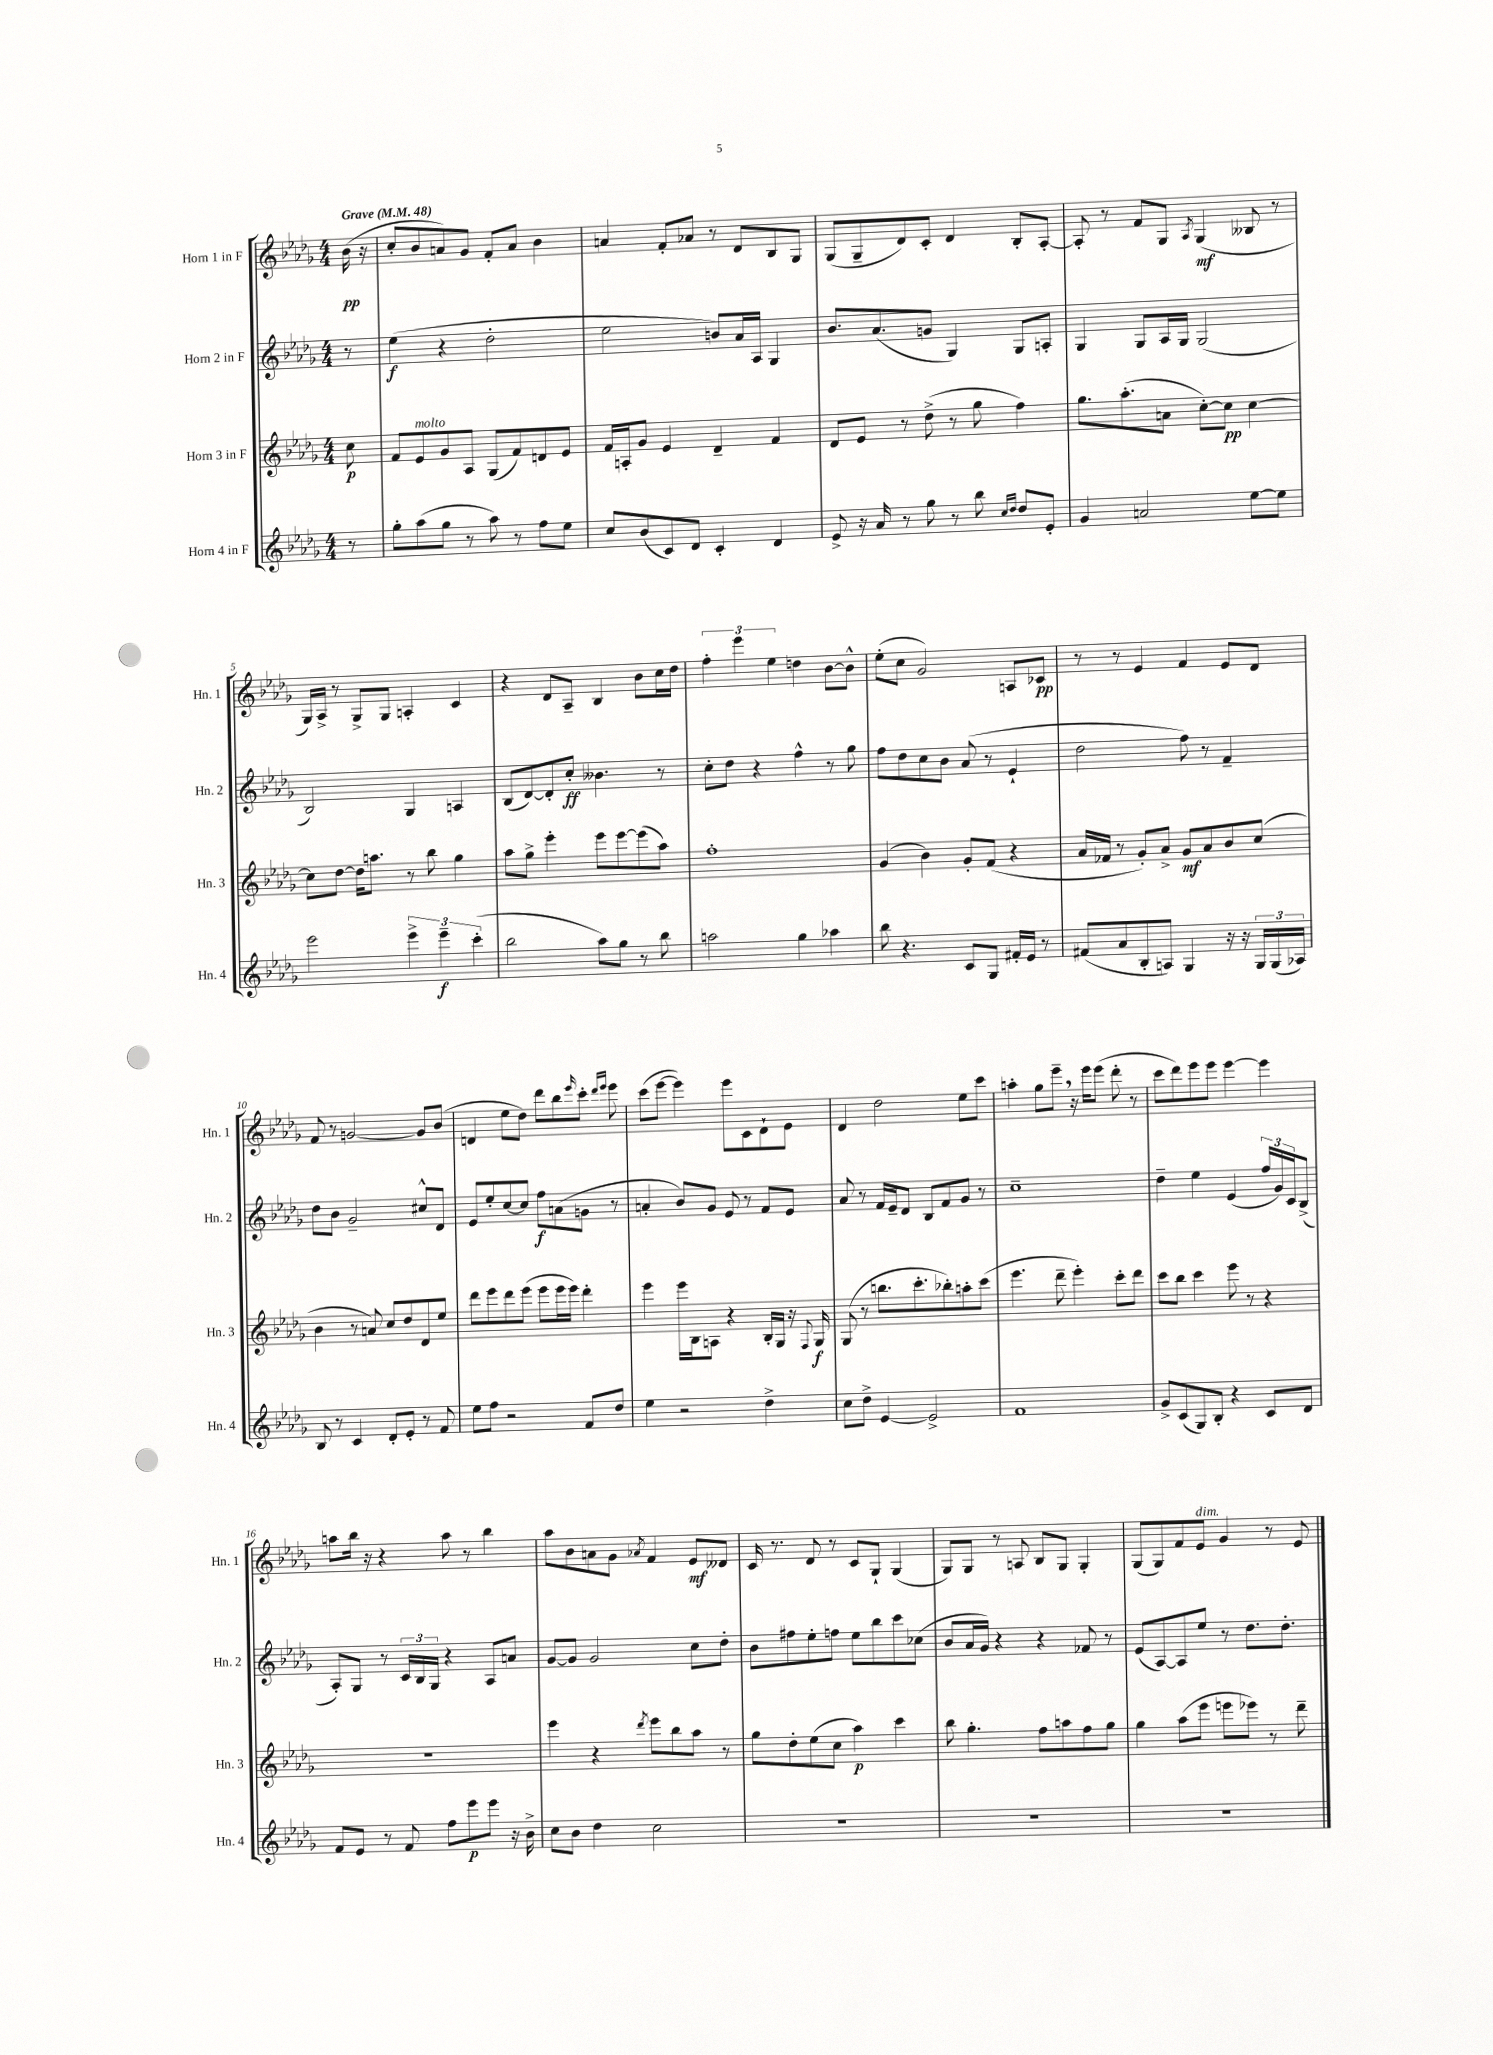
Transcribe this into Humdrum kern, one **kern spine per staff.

**kern	**kern	**kern	**kern
*staff4	*staff3	*staff2	*staff1
*clefG2	*clefG2	*clefG2	*clefG2
*k[b-e-a-d-g-]	*k[b-e-a-d-g-]	*k[b-e-a-d-g-]	*k[b-e-a-d-g-]
*M4/4	*M4/4	*M4/4	*M4/4
*MM48	*MM48	*MM48	*MM48
8r	8cc\	8r	(16b-\
.	.	.	16r
=	=	=	=
8gg-'\L	8f/L	(4ee-\	8cc'/L
(8aa-\	8e-/	.	8b-/
8gg-\J	8g-/	4r	8a/)
8r	8A-/J	.	8g-/J
8aa-\)	(8G-/L	2dd-'\	8f'/L
8r	8f/)	.	8a/J
8ff\L	8d/	.	4b-\
8ee-\J	8e-/J	.	.
=	=	=	=
8cc/L	16f/LL	2ee-\	4a/
.	16A'/J	.	.
(8b-/	8g-/J	.	.
8c/)	4e-/	.	8f'/L
8d-/J	.	.	8a-/J
4c'/	4d-~/	8b/L)	8r
.	.	16a-/L	8d-/L
.	.	16A-/JJ	.
4d-/	4f/	4G-/	8B-/
.	.	.	8G-/J
=	=	=	=
8e-^/	8d-/L	8.b-/L	(8G-/L
16r	8e-/J	.	8G-~/
16a-/	.	(8.a-/	.
8r	8r	.	8d-/)
8gg-\	(8dd-^\	8g/J	8c'/J
8r	8r	4G-/)	4d-/
8bb-\	8gg-\	.	.
16qqcc/LL	.	.	.
16qqdd-/JJ	.	.	.
8dd-/L	4ff\)	8G-/L	8B-'/L
8e-'/J	.	8A'/J	[8A-'/J
=	=	=	=
4g-/	8.gg-\L	4G-/	8A-'/]
.	.	.	8r
.	(8.aa-'\	.	.
2a/	.	8G-/L	8f/L
.	8a\J	16A-/L	8G-/J
.	.	16G-/JJ	.
.	.	.	8qA-/
.	[8cc'\L)	(2G-/	(4G-/
.	8cc\]J	.	.
[8ee-\L	[4cc\	.	8B--/
8ee-\]J	.	.	8r
=	=	=	=
2eee-\	8cc\]L	2B-/)	16G-/LL)
.	.	.	16A-^/JJ
.	[8dd-\J	.	8r
.	16dd-\]LK	.	8G-^/L
.	8.aa\J	.	.
.	.	.	8G-/J
6eee-^\	8r	4G-/	4A'/
.	8bb-\	.	.
6eee-~\	.	.	.
.	4gg-\	4A/	4c/
(6ccc'\	.	.	.
=	=	=	=
2bb-\	8aa-\L	(8B-/L	4r
.	8gg-^\J	[8d-/)	.
.	4eee-'\	8d-'/]	8d-/L
.	.	8cc'/J	8A-~/J
8aa-\L)	8eee-\L	4.b--\	4B-/
8gg-\J	[8eee-\	.	.
8r	(8eee-\]	.	8b-\L
8bb-\	8aa-\J)	8r	16cc\L
.	.	.	16dd-\JJ
=	=	=	=
2aa\	1ff'	8cc'\L	6ff'\
.	.	8dd-\J	.
.	.	.	6eee-\
.	.	4r	.
.	.	.	6ee-\
4gg-\	.	4ff^^\	4dd\
4aa-\	.	8r	[8b-\L
.	.	8gg-\	8b-^^\]J
=	=	=	=
8bb-\	(4g-/	8ff\L	(8ee-'\L
4.r	.	8dd-\	8cc\J
.	4b-\)	8cc\	2g-/)
.	.	8b-\J	.
8c/L	8g-'/L	(8a-/	.
8G-/J	(8f/J	8r	.
16f#'/LL	4r	4e-`/	8A/L
16e-/JJ	.	.	.
8r	.	.	8c-/J
=	=	=	=
(8f#/L	16a-/LL	2dd-\	8r
.	16f-/JJ	.	.
8a-/	8r	.	8r
8B-'/	8g-'/L)	.	4e-/
8A/J)	8a-^/J	.	.
4G-/	8g-/L	8ff\)	4f/
.	8a-/	8r	.
16r	8b-/	4f~/	8e-/L
16r	.	.	.
24G-/LL	(8cc/J	.	8d-/J
(24G-/	.	.	.
24A-/JJ)	.	.	.
=	=	=	=
8B-/	4b-\	8dd-\L	8f/
8r	.	8b-\J	8r
4c/	8r	2g-~/	[2g/
.	8a/)	.	.
8d-'/L	8cc/L	.	.
8e-'/J	8dd-/	.	.
8r	8d-/	8cc#^^/L	8g/]L
8f/	8ee-/J	8d-/J	(8b-/J
=	=	=	=
8ee-\L	8ddd-\L	8e-/L	4d/
8ff\J	8eee-\	8ee-'/	.
2r	8ddd-\	[8cc/	8ee-\L
.	(8eee-\J	8cc/]J	8dd-\J)
.	8eee-\L	8ff\L	8ddd-\L
.	16eee-\L	(8a\	8bb-\
.	16eee-\JJ)	.	.
.	.	.	16qqeee-/
8f/L	4ddd-'\	8g\J	8ccc'\J
.	.	.	16qqddd-/LL
.	.	.	16qqeee-/JJ
8dd-/J	.	8r	8eee-\
=	=	=	=
4ee-\	4eee-\	4a'/	(8ccc\L
.	.	.	[8eee-\J
2r	16eee-\LL	8b-/L)	4eee-\])
.	16B-\J	.	.
.	8A\J	8g-/J	.
.	4r	8e-/	8eee-\L
.	.	8r	8c\
4dd-^\	16B-'/LL	8f/L	8d-`\
.	16G-/JJ	.	.
.	16r	8e-/J	8e-\J
.	8qqF/	.	.
.	16G-/	.	.
=	=	=	=
8cc\L	(8G-/	8a-/	4d-/
8dd-^\J	8r	8r	.
[4e-/	8.bb\L	16f/LL	2dd-\
.	.	16e-~/J	.
.	.	8d-/J	.
.	8.ccc'\	.	.
2e-^/]	.	8B-/L	.
.	8bb-'\)	8f/	.
.	8aa'\	8g-/J	8ee-\L
.	(8ccc\J	8r	8ccc\J
=	=	=	=
1f	4.eee-\	1cc~	4aa'\
.	.	.	8gg-\L
.	8ddd-~\	.	8eee-~\J
.	4eee-'\)	.	16r
.	.	.	16eee-\LK
.	.	.	(8eee-\J
.	8ccc'\L	.	8ddd-'\
.	8ddd-\J	.	8r
=	=	=	=
8g-^/L	8ccc\L	4dd-~\	8ccc\L
(8c/	8bb-\J	.	8ddd-\)
8G-/)	4ccc\	4ee-\	8eee-\
8B-'/J	.	.	8eee-\J
4r	8eee-\	(4e-/	[4eee-\
.	8r	.	.
8c/L	4r	24ff/LL	4eee-\]
.	.	24g-/)	.
.	.	24c/J	.
8d-/J	.	(8B-^/J	.
=	=	=	=
8f/L	1r	8A-'/L)	8aa\L
8e-/J	.	8G-/J	16bb-\Jk
.	.	.	16r
8r	.	8r	4r
8f/	.	24c/LL	.
.	.	24B-/	.
.	.	24G-/JJ	.
8ff\L	.	4r	8aa\
8eee-\	.	.	8r
8eee-\J	.	8A-/L	4bb-\
16r	.	8a/J	.
16b-^\	.	.	.
=	=	=	=
8cc\L	4eee-\	[8g-/L	8aa-\L
8b-\J	.	8g-/]J	8b-\
4dd-\	4r	2g-/	8a\
.	.	.	8g-\J
.	8qddd-/	.	8qa-/
2cc\	8eee-\L	.	4f/
.	8bb-\	.	.
.	8aa-\J	8cc\L	8e-/L
.	8r	8dd-'\J	8d--/J
=	=	=	=
1r	8gg-\L	8b-\L	16c/
.	.	.	8.r
.	8dd-'\	8ff#\	.
.	(8ee-\	8ee-'\	8d-/
.	8cc\J	8ff\J	8r
.	4aa-\)	8ee-\L	8c/L
.	.	8bb-\	8G-`/J
.	4ccc\	8ccc\	(4G-/
.	.	(8cc-\J	.
=	=	=	=
1r	8bb-\	8b-/L	8G-/L)
.	4.gg-'\	16a-/L	8G-/J
.	.	16g-/JJ)	.
.	.	4r	8r
.	.	.	8A/
.	8ff\L	4r	8B-/L
.	8aa\	.	8G-/J
.	8ff\	8f-/	4G-'/
.	8gg-\J	8r	.
=	=	=	=
1r	4gg-\	(8e-/L	(8G-/L
.	.	[8A-/)	8G-/)
.	(8aa-\L	8A-/]	8f/
.	8eee-\J	8ee-/J	8e-/J
.	8eee\L	8r	4g-/
.	8eee-\J)	8.dd-\L	.
.	8r	.	8r
.	.	8.dd-'\J	.
.	8ddd-~\	.	8e-/
==	==	==	==
*-	*-	*-	*-
